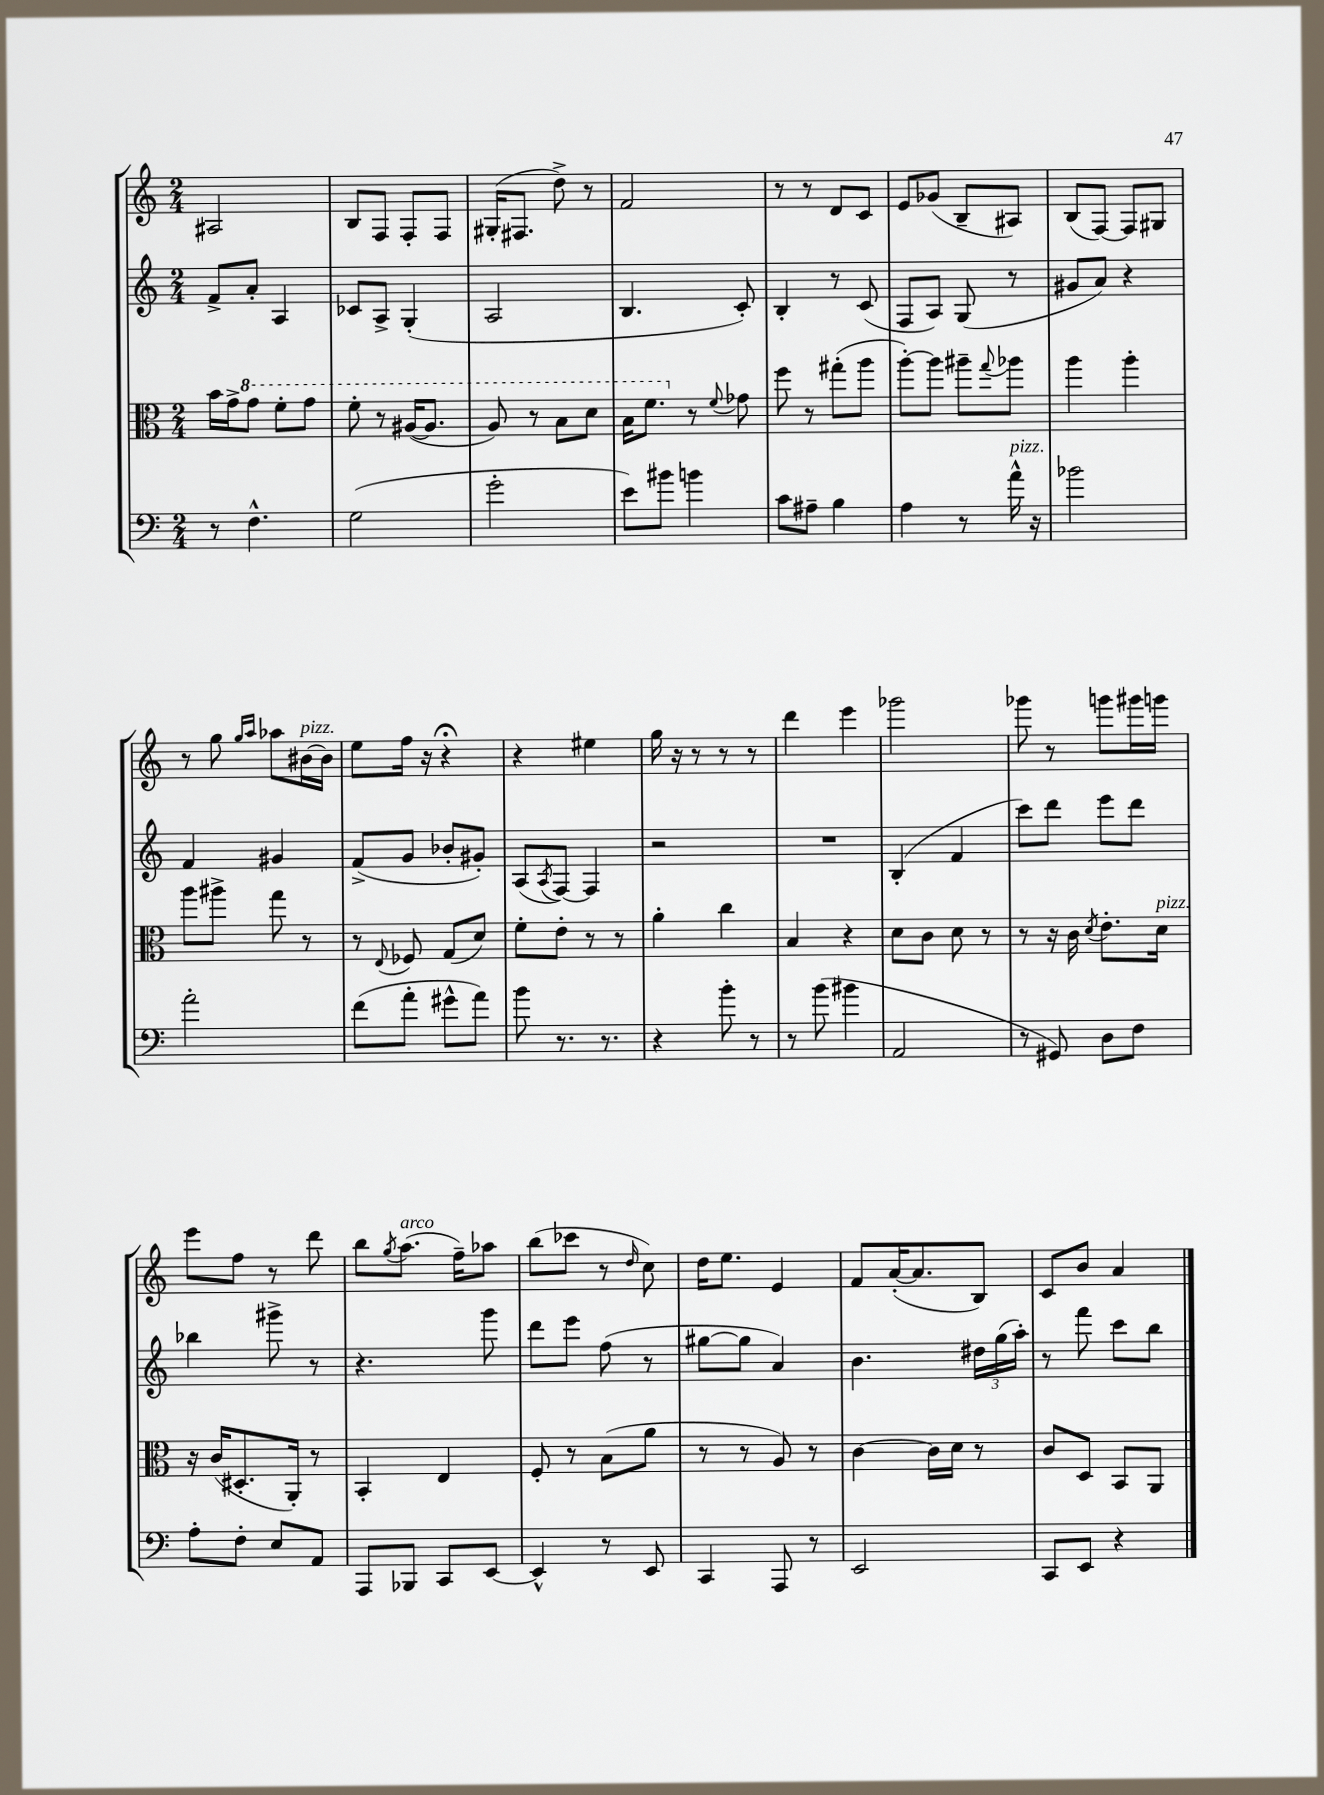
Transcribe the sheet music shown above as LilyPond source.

<<
\new StaffGroup <<
\new Staff = "s0" {
    \clef treble \key c \major \numericTimeSignature \time 2/4
    ais2 |
    b8 f8 f8-. f8 |
    gis16-.( fis8. d''8->) r8 |
    f'2 |
    r8 r8 d'8 c'8 |
    e'8 ges'8( b8-- ais8) |
    b8( f8~) f8 gis8 |
    r8 g''8 \grace { g''16 a''16 } aes''8 bis'16~^\markup { \italic "pizz." } bis'16 |
    e''8 f''16 r16 r4\fermata |
    r4 eis''4 |
    g''16 r16 r8 r8 r8 |
    d'''4 e'''4 |
    ges'''2 |
    ges'''8 r8 g'''8 gis'''16 g'''16 |
    e'''8 f''8 r8 d'''8 |
    b''8 \acciaccatura { g''8 } a''8.^\markup { \italic "arco" }( f''16--) aes''8 |
    b''8( ces'''8 r8 \grace { d''16 } c''8) |
    d''16 e''8. e'4 |
    f'8 a'16~-.( a'8. b8) |
    c'8 b'8 a'4 \bar "|." |
}
\new Staff = "s1" {
    \clef treble \key c \major \numericTimeSignature \time 2/4
    f'8-> a'8-. a4 |
    ces'8 a8-> g4-.( |
    a2 |
    b4. c'8-.) |
    b4-. r8 c'8( |
    f8 a8) g8( r8 |
    gis'8 a'8) r4 |
    f'4 gis'4 |
    f'8->( g'8 bes'8-. gis'8-.) |
    a8( \acciaccatura { a8 } f8~) f4 |
    r2 |
    R2 |
    b4-.( f'4 |
    c'''8) d'''8 e'''8 d'''8 |
    bes''4 gis'''8-> r8 |
    r4. g'''8 |
    d'''8 e'''8 f''8( r8 |
    gis''8~ gis''8 a'4) |
    b'4. \tuplet 3/2 { dis''16 g''16( a''16-.) } |
    r8 f'''8 c'''8 b''8 \bar "|." |
}
\new Staff = "s2" {
    \clef alto \key c \major \numericTimeSignature \time 2/4
    b'16 g'16-> \ottava #1 g''8 f''8-. g''8 |
    f''8-. r8 ais'16~( ais'8. |
    a'8) r8 b'8 d''8 |
    b'16 f''8. \ottava #0 r8 \appoggiatura { f'8 } ges'8 |
    f''8 r8 gis''8-.( a''8 |
    a''8~-.) a''8 ais''8-- \appoggiatura { g''8 } aes''8 |
    a''4 a''4-. |
    a''8 ais''8-> g''8 r8 |
    r8 \appoggiatura { e8 } fes8 g8( d'8) |
    f'8-. e'8-. r8 r8 |
    a'4-. c''4 |
    b4 r4 |
    d'8 c'8 d'8 r8 |
    r8 r16 c'16 \acciaccatura { d'8 } e'8.-. d'16^\markup { \italic "pizz." } |
    r16 c'16( dis8.-. a,16-.) r8 |
    b,4-. e4 |
    f8-. r8 b8( a'8 |
    r8 r8 a8) r8 |
    c'4~ c'16 d'16 r8 |
    c'8 d8 b,8 a,8 \bar "|." |
}
\new Staff = "s3" {
    \clef bass \key c \major \numericTimeSignature \time 2/4
    r8 f4.-^ |
    g2( |
    g'2-. |
    e'8) bis'8 b'4 |
    c'8 ais8-- b4 |
    a4 r8 a'16-^^\markup { \italic "pizz." } r16 |
    bes'2 |
    a'2-. |
    f'8( a'8-. gis'8-^ a'8) |
    b'8 r8. r8. |
    r4 b'8-. r8 |
    r8 b'8( bis'4 |
    a,2 |
    r8 gis,8) d8 f8 |
    a8-. f8-. e8 a,8 |
    a,,8 bes,,8 c,8 e,8~ |
    e,4-^ r8 e,8 |
    c,4 a,,8 r8 |
    e,2 |
    c,8 e,8 r4 \bar "|." |
}
>>
>>
\layout { \context { \Score \remove "Bar_number_engraver" } }
